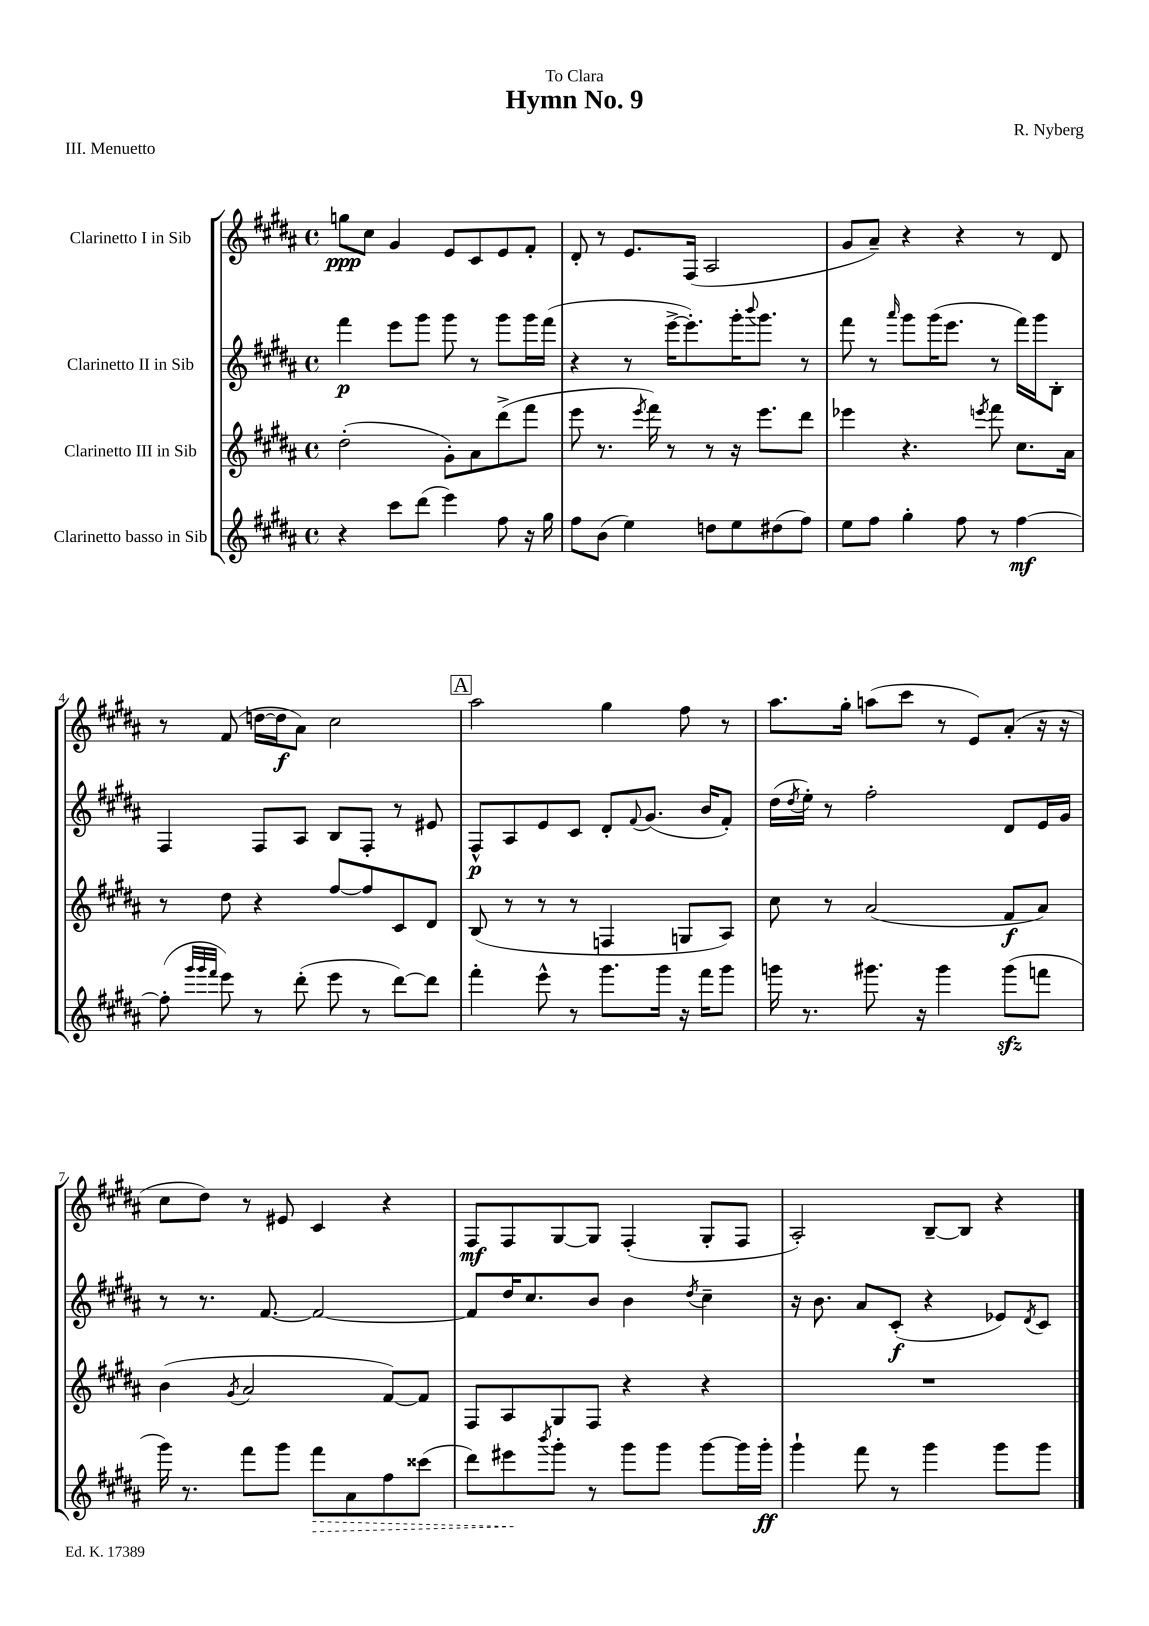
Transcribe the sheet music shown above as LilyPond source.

\header { title = "Hymn No. 9" composer = "R. Nyberg" dedication = "To Clara" piece = "III. Menuetto" }
<<
\new StaffGroup <<
\new Staff = "s0" \with { instrumentName = "Clarinetto I in Sib" } {
    \clef treble \key b \major \defaultTimeSignature \time 4/4
    g''8\ppp cis''8 gis'4 e'8 cis'8 e'8 fis'8-. |
    dis'8-. r8 e'8. fis16( ais2 |
    gis'8 ais'8--) r4 r4 r8 dis'8 |
    r8 fis'8( d''16~ d''16\f ais'8) cis''2 |
    \mark \markup { \box "A" } ais''2 gis''4 fis''8 r8 |
    ais''8. gis''16-. a''8( cis'''8 r8 e'8) ais'8-.( r16 r16 |
    cis''8 dis''8) r8 eis'8 cis'4 r4 |
    fis8\mf fis8 gis8~ gis8 fis4-.( gis8-. fis8 |
    ais2-.) b8~-- b8 r4 \bar "|." |
}
\new Staff = "s1" \with { instrumentName = "Clarinetto II in Sib" } {
    \clef treble \key b \major \defaultTimeSignature \time 4/4
    fis'''4\p e'''8 gis'''8 gis'''8 r8 gis'''8 gis'''16 fis'''16( |
    r4 r8 e'''16~-> e'''8.-.) gis'''16-. \appoggiatura { b'''8 } gis'''8. r8 |
    fis'''8 r8 \grace { ais'''16 } gis'''8 gis'''16( e'''8. r8 fis'''16) gis'''16 b8-. |
    fis4 fis8 ais8 b8 fis8-. r8 eis'8 |
    \mark \markup { \box "A" } fis8-^\p ais8 e'8 cis'8 dis'8-. \appoggiatura { fis'8 } gis'8.( b'16 fis'8-.) |
    dis''16( \acciaccatura { dis''8 } e''16-.) r8 fis''2-. dis'8 e'16 gis'16 |
    r8 r8. fis'8.~ fis'2~ |
    fis'8 dis''16 cis''8. b'8 b'4 \acciaccatura { dis''8 } cis''4-- |
    r16 b'8. ais'8 cis'8-.\f( r4 ees'8) \acciaccatura { dis'8 } cis'8 \bar "|." |
}
\new Staff = "s2" \with { instrumentName = "Clarinetto III in Sib" } {
    \clef treble \key b \major \defaultTimeSignature \time 4/4
    dis''2-.( gis'8-.) ais'8 dis'''8->( fis'''8 |
    e'''8 r8. \acciaccatura { e'''8 } fis'''16) r8 r8 r16 e'''8. dis'''8 |
    ees'''4 r4. \acciaccatura { e'''8 } fis'''8 cis''8. ais'16 |
    r8 dis''8 r4 fis''8~ fis''8 cis'8 dis'8 |
    \mark \markup { \box "A" } b8( r8 r8 r8 f4 g8 ais8) |
    cis''8 r8 ais'2( fis'8\f ais'8) |
    b'4( \acciaccatura { gis'8 } ais'2 fis'8~) fis'8 |
    fis8 ais8 gis8 fis8 r4 r4 |
    R1 \bar "|." |
}
\new Staff = "s3" \with { instrumentName = "Clarinetto basso in Sib" } {
    \clef treble \key b \major \defaultTimeSignature \time 4/4
    r4 cis'''8 dis'''8( e'''4) fis''8 r16 gis''16 |
    fis''8 b'8( e''4) d''8 e''8 dis''8( fis''8) |
    e''8 fis''8 gis''4-. fis''8 r8 fis''4~\mf |
    fis''8-.( \grace { gis'''32 gis'''32 fis'''32 } e'''8) r8 dis'''8-.( e'''8 r8 dis'''8~) dis'''8 |
    \mark \markup { \box "A" } fis'''4-. e'''8-^ r8 gis'''8. gis'''16 r16 fis'''16 gis'''8 |
    g'''16 r8. gis'''8. r16 gis'''4 gis'''8\sfz( f'''8 |
    gis'''16) r8. fis'''8 gis'''8 \once \override Hairpin.style = #'dashed-line fis'''8\> ais'8 fis''8 cisis'''8( |
    dis'''8) eis'''8\! \acciaccatura { b'''8 } gis'''8-. r8 gis'''8 gis'''8 gis'''8~ gis'''16 gis'''16-.\ff |
    gis'''4-! fis'''8 r8 gis'''4 gis'''8 gis'''8 \bar "|." |
}
>>
>>
